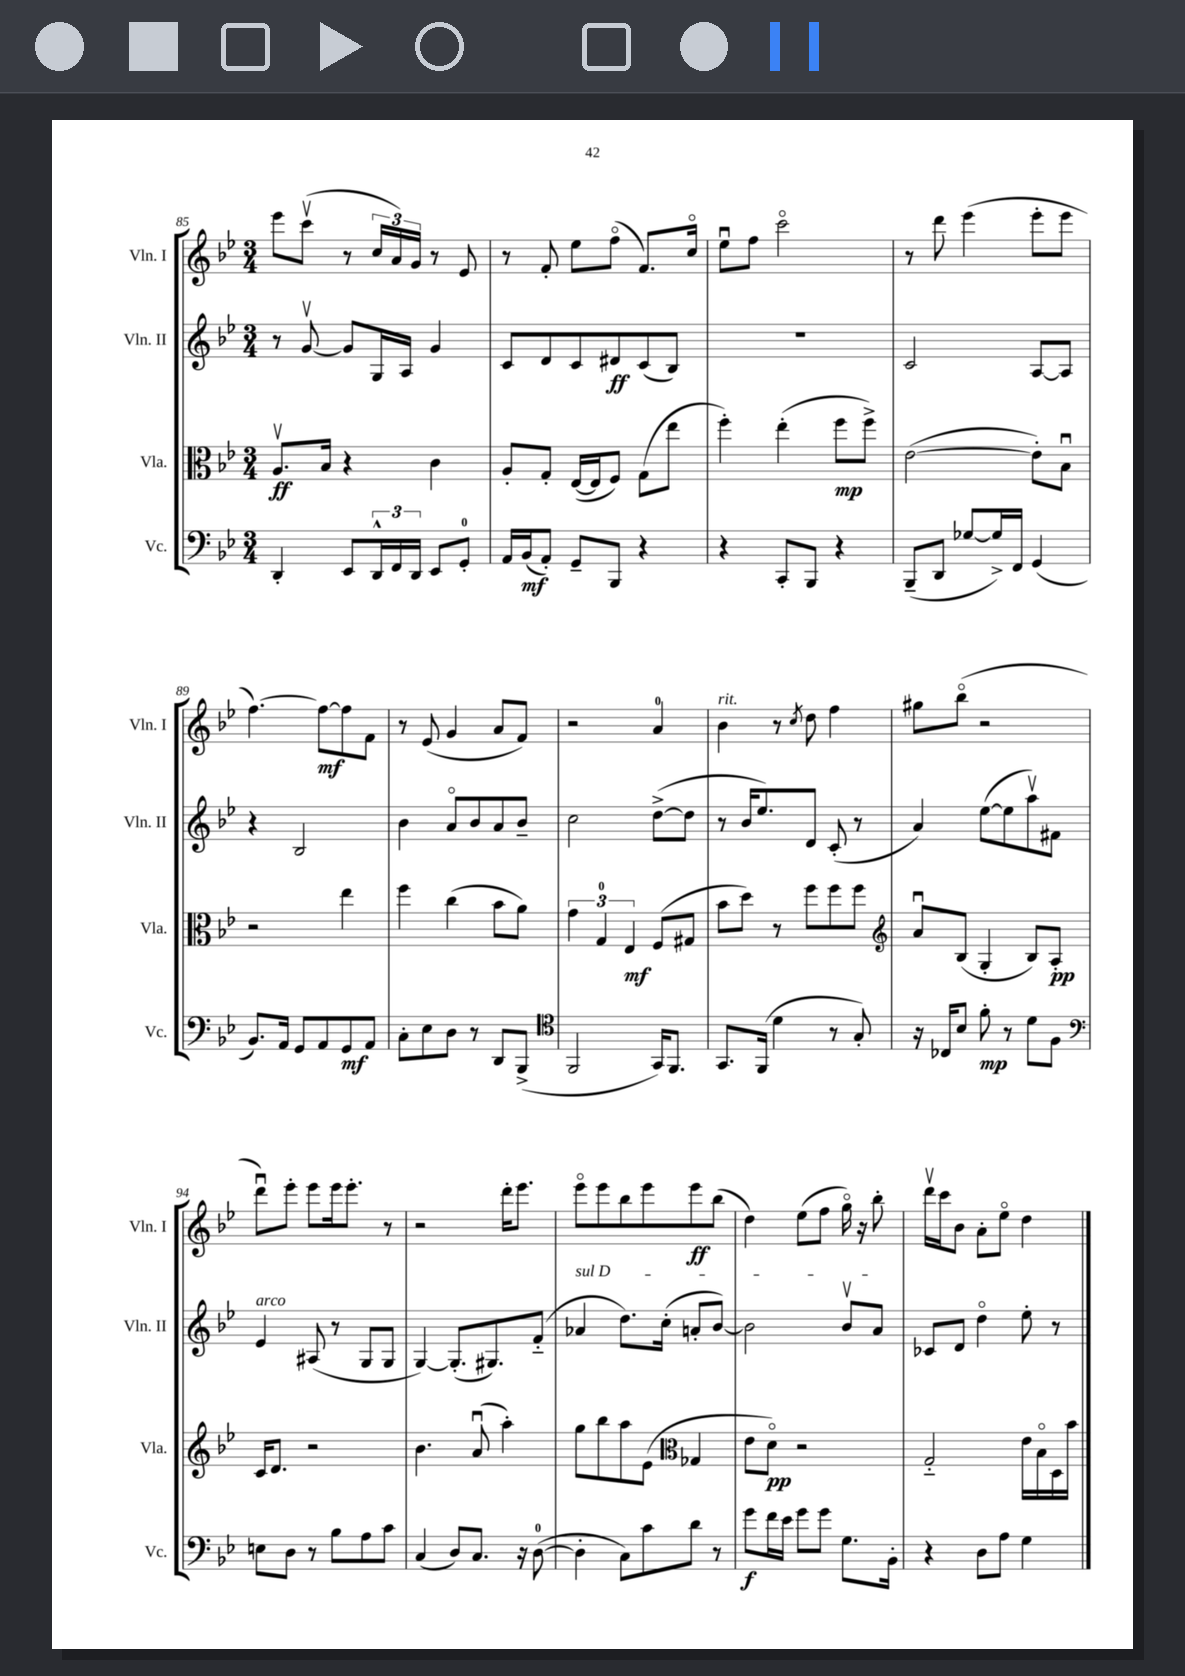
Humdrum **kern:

**kern	**dynam	**kern	**dynam	**kern	**dynam	**kern	**dynam
*part4	*part4	*part3	*part3	*part2	*part2	*part1	*part1
*staff4	*staff4	*staff3	*staff3	*staff2	*staff2	*staff1	*staff1
*I"Vc.	*	*I"Vla.	*	*I"Vln. II	*	*I"Vln. I	*
*I'Vc.	*	*I'Vla.	*	*I'Vln. II	*	*I'Vln. I	*
*clefF4	*	*clefC3	*	*clefG2	*	*clefG2	*
*k[b-e-]	*	*k[b-e-]	*	*k[b-e-]	*	*k[b-e-]	*
*M3/4	*	*M3/4	*	*M3/4	*	*M3/4	*
=85	=85	=85	=85	=85	=85	=85	=85
4DD'/	.	8.Av/L	ff	8r	.	8eee-\L	.
.	.	.	.	[8gv/	.	(8cccv\J	.
.	.	16B-/Jk	.	.	.	.	.
8EE-/L	.	4r	.	8g/L]	.	8r	.
24DD^^/L	.	.	.	16G/L	.	24cc/LL	.
24FF/	.	.	.	.	.	24a/)	.
.	.	.	.	16A/JJ	.	.	.
24DD/JJ	.	.	.	.	.	24g/JJ	.
8EE-/L	.	4c\	.	4g/	.	8r	.
8GG'/J	.	.	.	.	.	8e-/	.
=86	=86	=86	=86	=86	=86	=86	=86
16AA/LL	.	8A'/L	.	8c/L	.	8r	.
(16BB-/J	mf	.	.	.	.	.	.
8AA'/J)	.	8G'/J	.	8d/	.	8f'/	.
8GG~/L	.	([16E-/LL	.	8c/	.	8ee-\L	.
.	.	16E-/J]	.	.	.	.	.
8BBB-/J	.	8F/J)	.	8d#X/	ff	(8ff\J	.
4r	.	(8G\L	.	(8c/	.	8.f/L)	.
.	.	8ee-\J	.	8B-/J)	.	.	.
.	.	.	.	.	.	16cc/Jk	.
=87	=87	=87	=87	=87	=87	=87	=87
4r	.	4ff'\)	.	2.r	.	8ee-u\L	.
.	.	.	.	.	.	8ff\J	.
8CC'/L	.	(4ee-'\	.	.	.	2ccc\	.
8BBB-/J	.	.	.	.	.	.	.
4r	.	8ff\L	mp	.	.	.	.
.	.	8ff^\J)	.	.	.	.	.
=88	=88	=88	=88	=88	=88	=88	=88
(8BBB-~/L	.	([2e-\	.	2c/	.	8r	.
8DD/J	.	.	.	.	.	8ddd\	.
[8G-X/L	.	.	.	.	.	(4eee-\	.
16G-^/L])	.	.	.	.	.	.	.
16FF/JJ	.	.	.	.	.	.	.
(4GG/	.	8e-'\L])	.	[8A/L	.	8eee-'\L	.
.	.	8B-u\J	.	8A/J]	.	8eee-\J	.
!!LO:LB:g=z
=89	=89	=89	=89	=89	=89	=89	=89
8.BB-/L)	.	2r	.	4r	.	[4.ff\)	.
16AA/Jk	.	.	.	.	.	.	.
8GG/L	.	.	.	2B-/	.	.	.
8AA/	.	.	.	.	.	8ff\L_	mf
8GG/	mf	4ee-\	.	.	.	8ff\]	.
8AA/J	.	.	.	.	.	8f\J	.
=90	=90	=90	=90	=90	=90	=90	=90
8C'\L	.	4ff\	.	4b-\	.	8r	.
8E-\	.	.	.	.	.	(8e-/	.
8D\J	.	(4cc\	.	8a/L	.	4g/	.
8r	.	.	.	8b-/	.	.	.
8DD/L	.	8b-\L	.	8a/	.	8a/L	.
(8BBB-^/J	.	8a\J)	.	8b-~/J	.	8f/J)	.
=91	=91	=91	=91	=91	=91	=91	=91
*clefC4	*	*	*	*	*	*	*
2FF/	.	6g\	.	2cc\	.	2r	.
.	.	6G/	.	.	.	.	.
.	.	6E-/	mf	.	.	.	.
16GG/KL)	.	(8F/L	.	([8dd^\L	.	4a/	.
8.FF/J	.	.	.	.	.	.	.
.	.	8G#X/J	.	8dd\J]	.	.	.
=92	=92	=92	=92	=92	=92	=92	=92
!	!	!	!	!	!	!LO:TX:a:i:t=rit.	!
8.GG/L	.	8b-\L	.	8r	.	4b-\	.
.	.	8dd\J)	.	16b-/KL	.	.	.
(16FF/Jk	.	.	.	8.ee-/)	.	.	.
4d\	.	8r	.	.	.	8r	.
.	.	.	.	.	.	8qcc/	.
.	.	8ff\L	.	8d/J	.	8dd\	.
8r	.	8ff\	.	(8c'/	.	4ff\	.
8G'/)	.	8ff\J	.	8r	.	.	.
=93	=93	=93	=93	=93	=93	=93	=93
*	*	*clefG2	*	*	*	*	*
16r	.	8au/L	.	4a/)	.	8gg#X\L	.
16C-X/KL	.	.	.	.	.	.	.
8B-/J	.	(8B-/J	.	.	.	(8bb-\J	.
8f'\	mp	4G'/	.	([8ee-\L	.	2r	.
8r	.	.	.	8ee-\]	.	.	.
8d\L	.	8B-/L)	.	8aav\)	.	.	.
8F\J	.	8A'/J	pp	8f#X\J	.	.	.
!!LO:LB:g=z
=94	=94	=94	=94	=94	=94	=94	=94
*clefF4	*	*	*	*	*	*	*
!	!	!	!	!LO:TX:a:i:t=arco	!	!	!
8En\L	.	16c/KL	.	4e-/	.	8dddu\L)	.
.	.	8.d/J	.	.	.	.	.
8D\J	.	.	.	.	.	8eee-'\J	.
8r	.	2r	.	(8A#X/	.	8eee-\L	.
8B-\L	.	.	.	8r	.	16eee-\k	.
.	.	.	.	.	.	8.eee-'\J	.
8A\	.	.	.	8G/L	.	.	.
8c\J	.	.	.	8G/J	.	8r	.
=95	=95	=95	=95	=95	=95	=95	=95
(4C/	.	4.b-\	.	[4G/)	.	2r	.
8D/L)	.	.	.	(8.G'/L]	.	.	.
8.C/J	.	(8au/	.	.	.	.	.
.	.	.	.	8.G#X/)	.	.	.
.	.	4aa'\)	.	.	.	16ddd'\KL	.
16r	.	.	.	.	.	8.eee-\J	.
([8D\	.	.	.	(8f/J	.	.	.
=96	=96	=96	=96	=96	=96	=96	=96
!	!	!	!	!LO:TX:a:i:t=sul D	!	!	!
4D'\]	.	8gg\L	.	4a-X/	.	8eee-\L	.
.	.	8bb-\	.	.	.	8eee-\	.
8C\L)	.	8aa\	.	8.dd\L)	.	8bb-\	.
8c\	.	(8e-\J	.	.	.	8eee-\	.
.	.	.	.	(16cc'\Jk	.	.	.
*	*	*clefC3	*	*	*	*	*
8d\J	.	4G-X/	.	8an'/L	.	8eee-\	ff
8r	.	.	.	[8b-/J)	.	(8bb-\J	.
=97	=97	=97	=97	=97	=97	=97	=97
8g\L	f	8e-\L	.	2b-\]	.	4dd\)	.
16f\L	.	8d\J)	pp	.	.	.	.
16e-\JJ	.	.	.	.	.	.	.
8g\L	.	2r	.	.	.	(8ee-\L	.
8g\J	.	.	.	.	.	8ff\J	.
8.G\L	.	.	.	8b-v/L	.	16gg\)	.
.	.	.	.	.	.	16r	.
.	.	.	.	8a/J	.	8bb-'\	.
16BB-'\Jk	.	.	.	.	.	.	.
=98	=98	=98	=98	=98	=98	=98	=98
4r	.	2G/	.	8c-X/L	.	16dddv\LL	.
.	.	.	.	.	.	16ccc\J	.
.	.	.	.	8d/J	.	8b-\J	.
8D\L	.	.	.	4dd\	.	8a'\L	.
8A\J	.	.	.	.	.	8ee-\J	.
4G\	.	16e-\LL	.	8ee-'\	.	4dd\	.
.	.	16B-\	.	.	.	.	.
.	.	16D\	.	8r	.	.	.
.	.	16b-\JJ	.	.	.	.	.
==	==	==	==	==	==	==	==
*-	*-	*-	*-	*-	*-	*-	*-
